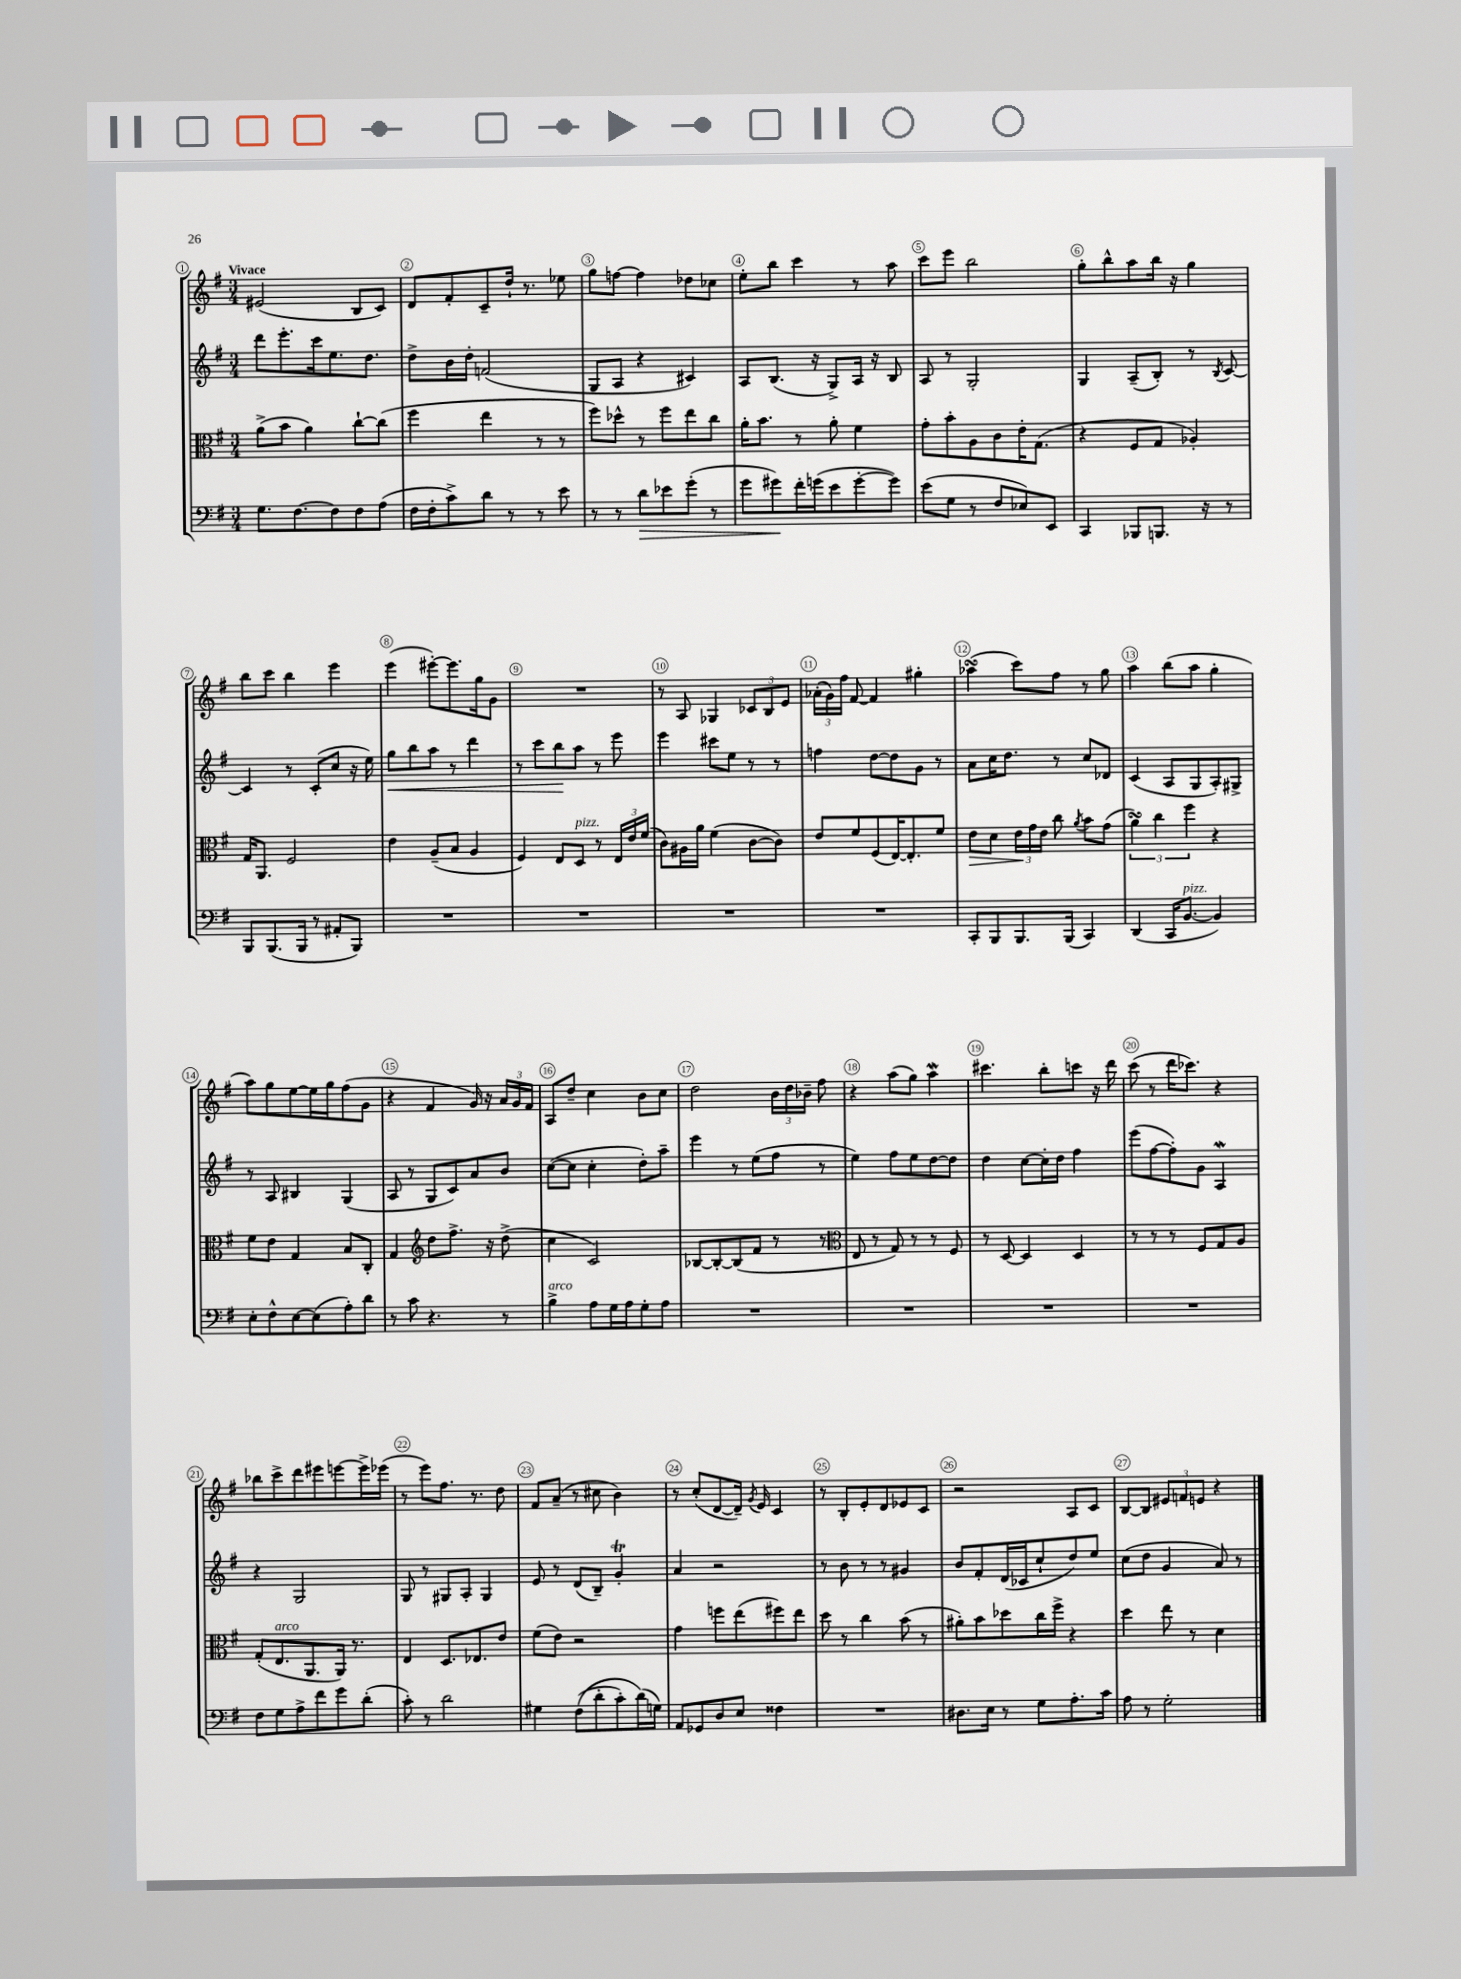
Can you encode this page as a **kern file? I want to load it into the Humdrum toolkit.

**kern	**kern	**kern	**kern
*staff4	*staff3	*staff2	*staff1
*clefF4	*clefC3	*clefG2	*clefG2
*k[f#]	*k[f#]	*k[f#]	*k[f#]
*M3/4	*M3/4	*M3/4	*M3/4
8.G	(8a^	8ddd	(2e#
.	8b	8.eee'	.
[8.F#	.	.	.
.	4a)	.	.
.	.	16ccc	.
8F#]	.	8.ee	.
8F#	[8cc`	.	8B
.	.	8.dd	.
(8A	(8cc]	.	8c)
=	=	=	=
16F#	4ff#	8dd^	8d
16F#'	.	.	.
8c^)	.	16b	8f#'
.	.	16dd'	.
8d	4ee	(2f	8c~
8r	.	.	16dd`
.	.	.	8.r
8r	8r	.	.
8e	8r	.	8ee-
=	=	=	=
8r	8ff#)	8G	8gg
8r	8dd-^^	8A	[8ff
8d	8r	4r	4ff]
8e-	8ff#	.	.
(8g'	8ee	4c#)	8dd-
8r	8cc	.	8cc-
=	=	=	=
8g	16a'	8A	8ee'
.	8.b	.	.
8g#)	.	(8.B	8bb
16f#'	8r	.	4ccc
(16g	.	16r	.
8e	8a'	8G^)	.
[8g'	4f#	16A	8r
.	.	16r	.
8g])	.	8B	8aa
=	=	=	=
(8e	8g'	8A	8ccc
8G	8b'	8r	8eee
8r	8A	2G'	2bb
8F#	8c	.	.
8E-)	16e'	.	.
.	(8.G	.	.
8EE	.	.	.
=	=	=	=
4CC	4r	4G	8gg'
.	.	.	8bb^^
8BBB-	8F#	(8A~	8aa
8.BBB	8G	8B')	16bb
.	.	.	16r
.	4A-')	8r	4gg
16r	.	.	.
.	.	8qB	.
8r	.	[8c	.
=	=	=	=
8BBB	16G	4c]	8bb
.	8.AA	.	.
(8.BBB	.	.	8ccc
.	2F#	8r	4bb
16BBB	.	.	.
8r	.	(8c'	.
8AA#'	.	8cc	4eee
8BBB)	.	16r	.
.	.	16ee)	.
=	=	=	=
2.r	4e	8gg	(4eee
.	.	8bb	.
.	(8A~	8aa	[8eee#')
.	8B	8r	8.eee#]
.	4A	4ddd	.
.	.	.	16gg
.	.	.	8g
=	=	=	=
2.r	4F#)	8r	2.r
.	.	8ccc	.
.	8E	8bb	.
.	8D	8aa	.
.	8r	8r	.
.	24E	8eee	.
.	24e	.	.
.	(24f#	.	.
=	=	=	=
2.r	8c)	4eee	8r
.	16A#	.	8A
.	16a	.	.
.	(4f#	8ccc#	4G-
.	.	8ee	.
.	[8c	8r	12c-
.	.	.	12B
.	8c])	8r	.
.	.	.	12e
=	=	=	=
2.r	8e	4ff	(24a-'
.	.	.	24g)
.	.	.	24ff#
.	8f#	.	[8f#
.	(8F#	[8dd	4f#]
.	[16E)	8dd]	.
.	8.E']	.	.
.	.	8g	4gg#'
.	8f#	8r	.
=	=	=	=
8CC'	8e	8a	(4aa-
8BBB	8d	16cc	.
.	.	8.dd	.
8.BBB	24e	.	8ccc)
.	24g	.	.
.	24e	.	.
.	8cc	8r	8ff#
(16BBB	.	.	.
.	8qa	.	.
4CC)	8b	8cc	8r
.	(8g	8d-	8gg
=	=	=	=
(4DD	6a)	(4c	4aa
.	6cc	.	.
16CC	.	8A	(8bb
[8.BB	.	.	.
.	6ff#	.	.
.	.	8G	8aa
4BB])	4r	8A')	4gg'
.	.	8G#^	.
=	=	=	=
8E'	8f#	8r	8aa)
8F#^^	8e	8A	8gg
[8E	4G	4B#	[8ee
(8E]	.	.	16ee]
.	.	.	16gg
8A')	8B	(4G	(8ff#
8d	8C'	.	8g
=	=	=	=
8r	4G	8A	4r
8c	.	8r	.
*	*clefG2	*	*
4.r	8dd	8G	4f#
.	8.ff#^	8c)	.
.	.	8a	16g)
.	16r	.	16r
8r	(8dd^	8b	24a
.	.	.	24g
.	.	.	24f#
=	=	=	=
4B^	4cc	([8cc	8A
.	.	8cc]	8dd~
8A	2c)	4cc'	4cc
16G	.	.	.
16A	.	.	.
8G'	.	8dd')	8b
8A	.	8aa~	8cc
=	=	=	=
2.r	[8B-	4eee	2dd
.	8B-'_	.	.
.	(8B-]	8r	.
.	8f#	(8ee	.
.	8r	8ff#	24b
.	.	.	24dd
.	.	.	24b-~
.	8r	8r	8ff#
=	=	=	=
*	*clefC3	*	*
2.r	8E	4ee)	4r
.	8r	.	.
.	8G)	8ff#	(8aa
.	8r	8ee	8gg)
.	8r	[8dd	4aa
.	8F#	8dd]	.
=	=	=	=
2.r	8r	4dd	4.ccc#
.	[8D	.	.
.	4D]	[8cc	.
.	.	16cc']	8bb'
.	.	16dd	.
.	4D	4ff#	8ccc
.	.	.	16r
.	.	.	16ddd
=	=	=	=
2.r	8r	(8eee	(8ccc
.	8r	[8ff#	8r
.	8r	8ff#'])	16ddd
.	.	.	8.ccc-)
.	8F#	8g	.
.	8G	4A	4r
.	8A	.	.
=	=	=	=
8F#	(8G'	4r	8bb-
8G	8.E	.	8ccc^
8A^	.	2G	8ddd
.	8.AA	.	.
8f#	.	.	8eee#
8g	16AA)	.	[8eee
.	8.r	.	.
(8d'	.	.	16eee^]
.	.	.	(16eee-
=	=	=	=
8c')	4E	8G	8r
8r	.	8r	8eee)
2d	8.D	8G#	8.ff#
.	.	8A'	.
.	8.E-	.	8.r
.	.	4G#	.
.	8e	.	8dd
=	=	=	=
4G#	(8f#	8e	8f#
.	8e)	8r	(8a~
&((8F#	2r	(8d	8r
8d'	.	8B~)	8cc#
8c')	.	4g'	4b)
(16d&)	.	.	.
16G)	.	.	.
=	=	=	=
8AA	4g	4a	8r
8GG-	.	.	(8cc'
8D	8ff	2r	[8d
8E	(8ee	.	16d~])
.	.	.	8qg
.	.	.	16e
4F##	8ff#)	.	4c
.	8ee	.	.
=	=	=	=
2.r	8dd	8r	8r
.	8r	8b	8B'
.	4cc	8r	8e'
.	.	8r	8d
.	(8b	4g#	8e-
.	8r	.	8c
=	=	=	=
8.D#	8a#')	8b	2r
.	8b	8f#'	.
16E	.	.	.
8r	8dd-	(16d	.
.	.	16c-	.
8G	16cc	8cc`	.
.	16ff#^	.	.
8.A'	4r	8dd)	8A
.	.	8ee	8c
16c	.	.	.
=	=	=	=
8A	4dd	(8cc	[8B
8r	.	8dd	8B]
2G'	8ee	4g	12e#
.	.	.	12f
.	8r	.	.
.	.	.	12e
.	4d	8a)	4r
.	.	8r	.
==	==	==	==
*-	*-	*-	*-
